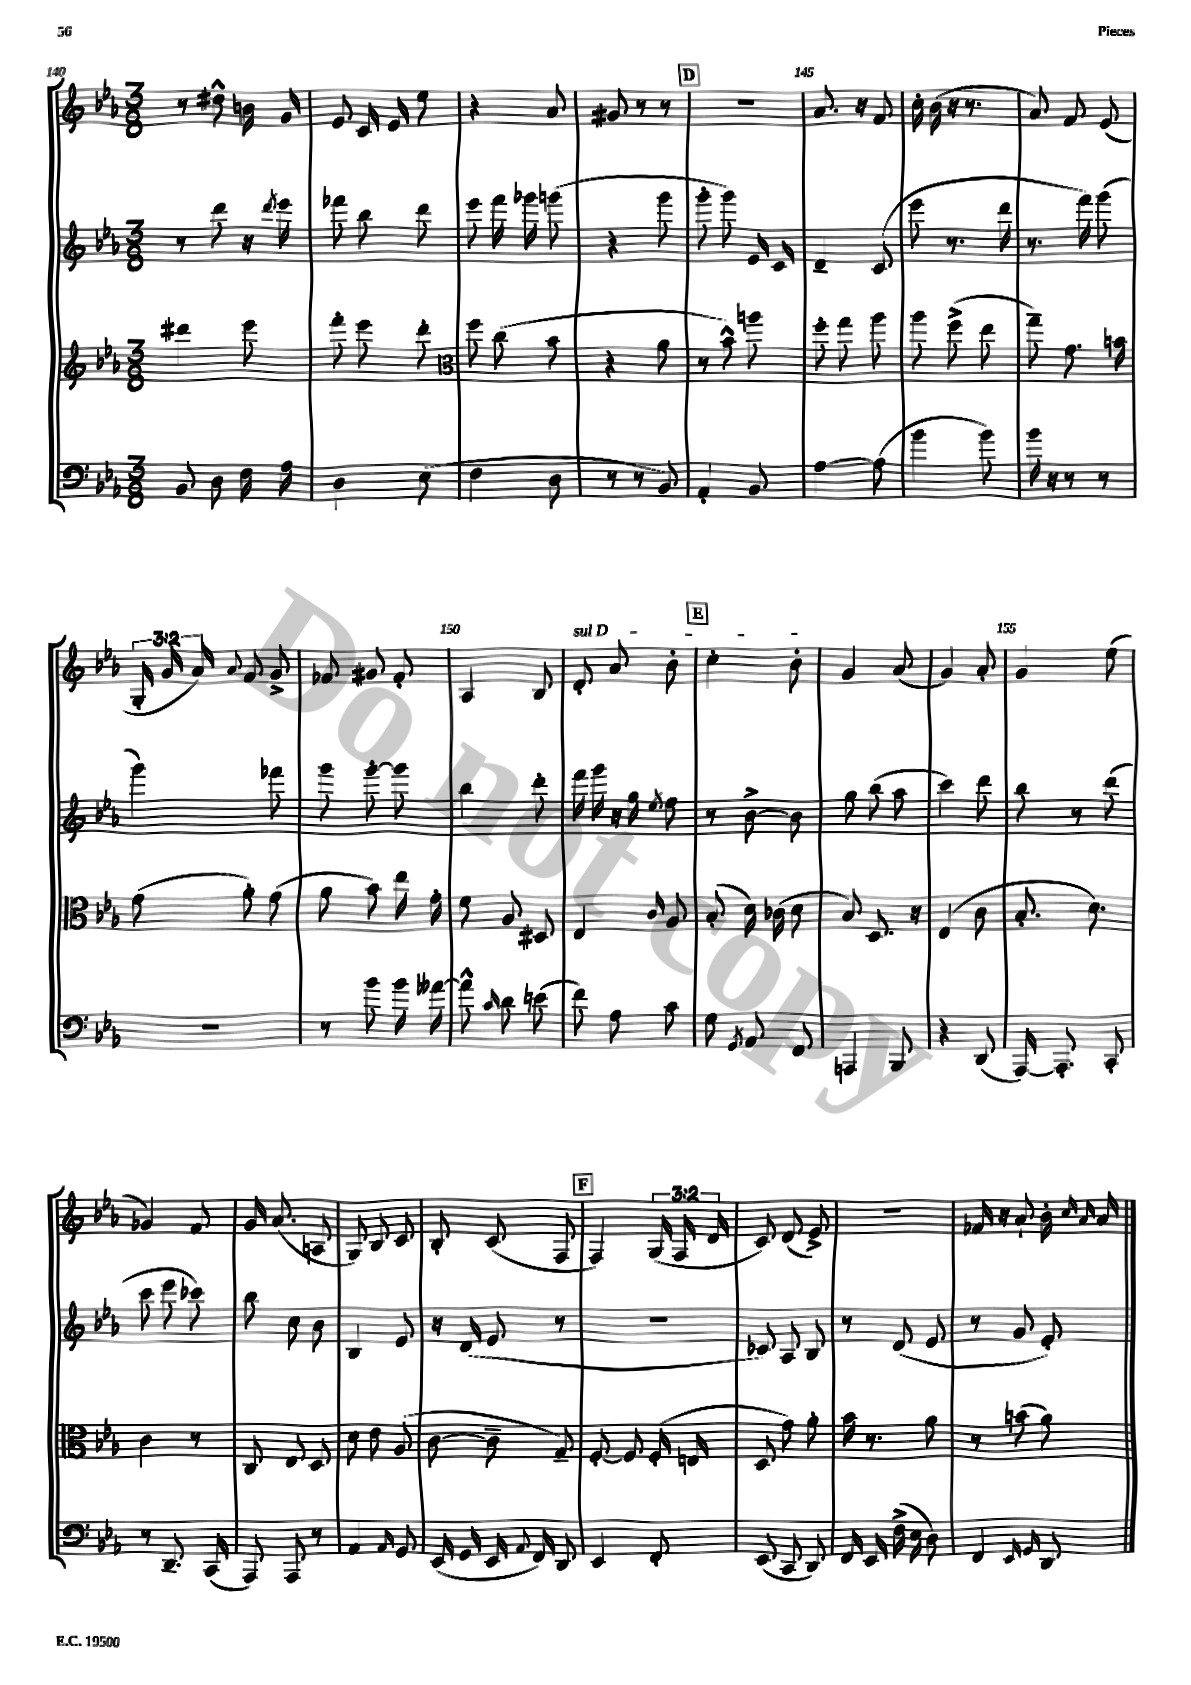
<<
\new StaffGroup <<
\new Staff = "s0" {
    \clef treble \key ees \major \numericTimeSignature \time 3/8 \override Staff.TupletNumber.text = #tuplet-number::calc-fraction-text
    \autoBeamOff r8 dis''8-^ b'16 g'16 |
    ees'8 c'16 ees'16 ees''8 |
    r4 aes'8 |
    gis'8 r8 r8 |
    \mark \markup { \box "D" } r4. |
    aes'8. r16 f'8 |
    c''16-. bes'16( r16 r8. |
    aes'8) f'8 ees'8( |
    \tuplet 3/2 { g16-. g'16 aes'16) } \appoggiatura { aes'8 } f'8 g'8-> |
    fes'8 gis'8 fes'8-. |
    aes4 bes8 |
    \once \override TextSpanner.bound-details.left.text = \markup { \italic "sul D" } d'8-.\startTextSpan aes'8 bes'8-. |
    \mark \markup { \box "E" } c''4-. bes'8-.\stopTextSpan |
    g'4 aes'8( |
    g'4) aes'8-. |
    g'4 ees''8( |
    ges'4) f'8 |
    g'16 aes'8.( a8 |
    g8) bes8 c'8 |
    bes8-. c'8( f8 |
    \mark \markup { \box "F" } f4) \tuplet 3/2 { g16( f16 d'16 } |
    c'8) d'8( ees'8->) |
    R4. |
    fes'16 r16 aes'8-! bes'16-. \grace { c''16 aes'16 } aes'16 \bar "|." |
}
\new Staff = "s1" {
    \clef treble \key ees \major \numericTimeSignature \time 3/8
    \autoBeamOff r8 d'''8 r16 \acciaccatura { d'''8 } ees'''16 |
    fes'''8 bes''8 d'''8 |
    ees'''8 f'''16 ges'''16 g'''8( |
    r4 g'''8 |
    \mark \markup { \box "D" } g'''8-. g'''8) ees'16 c'16 |
    d'4-- c'8( |
    ees'''8 r8. d'''16 |
    r8. f'''16) g'''8( |
    g'''4) fes'''8 |
    g'''8 g'''8~-. g'''8 |
    bes''4 d'''8-. |
    f'''16 g'''16 r16 g''16 \acciaccatura { ees''8 } f''8 |
    \mark \markup { \box "E" } r8 bes'8~-> bes'8 |
    g''8 bes''8( aes''8 |
    c'''4) d'''8 |
    bes''8 r8 d'''8( |
    c'''8 ees'''8 ces'''8) |
    bes''8 c''8 bes'8 |
    bes4 ees'8 |
    r16 d'16( ees'8 r8 |
    \mark \markup { \box "F" } R4. |
    ces'8) aes8 bes8 |
    r8 d'8( ees'8 |
    r8 g'8 ees'8-.) \bar "|." |
}
\new Staff = "s2" {
    \clef treble \key ees \major \numericTimeSignature \time 3/8
    \autoBeamOff dis'''4 ees'''8 |
    f'''8-. ees'''8 d'''8-. |
    \clef alto f''8 c''8( bes'8 |
    r4 aes'8 |
    \mark \markup { \box "D" } r8 bes'8-^) a''8 |
    f''8-. g''8 aes''8 |
    aes''8 f''8->( ees''8 |
    g''8--) g'8. b'16 |
    g'8( aes'8-.) g'8( |
    aes'8 bes'8) ees''16 g'16-. |
    f'8 aes8 dis8 |
    ees4 \grace { c'16 } aes8 |
    \mark \markup { \box "E" } bes8-.( d'16) ces'16( d'8 |
    bes8) d8. r16 |
    ees4( c'8 |
    bes8.-. d'8.) |
    c'4 r8 |
    c8 ees8 d8 |
    d'8 ees'8 aes8( |
    c'8~ c'8-- g8--) |
    \mark \markup { \box "F" } f8~-. f8 f16-.( e16 |
    d8 g'8) aes'8-. |
    bes'16 r8. aes'8 |
    r8 b'8( aes'8) \bar "|." |
}
\new Staff = "s3" {
    \clef bass \key ees \major \numericTimeSignature \time 3/8
    \autoBeamOff bes,8 d8 f16 aes16 |
    d4 ees8( |
    f4 d8 |
    r8 r8 bes,8) |
    \mark \markup { \box "D" } aes,4-. bes,8 |
    aes4~ aes8( |
    bes'4 bes'8) |
    bes'16 r16 r8 r8 |
    R4. |
    r8 bes'8 bes'16 aeses'16~ |
    aeses'8-^ \grace { c'16 } d'8 e'8( |
    f'8) aes8 c'8 |
    \mark \markup { \box "E" } g8 \acciaccatura { g,8 } aes,8 f,8 |
    a,,4 bes,,8 |
    r4 d,8( |
    aes,,16~) aes,,8.-. c,8-. |
    r8 d,8.-- c,16( |
    aes,,8) aes,,8 r8 |
    aes,4 \grace { aes,16 } g,8 |
    ees,16( g,16 ees,16 \appoggiatura { aes,8 } f,16) d,8 |
    \mark \markup { \box "F" } ees,4 f,8-. |
    ees,8( c,8 d,8) |
    f,16 ees,16 f16->( ees16 d8) |
    f,4 \grace { ees,16 g,16 } d,8 \bar "|." |
}
>>
>>
\layout { \context { \Score currentBarNumber = #140 \override BarNumber.break-visibility = ##(#f #t #t) barNumberVisibility = #(every-nth-bar-number-visible 5) } }
